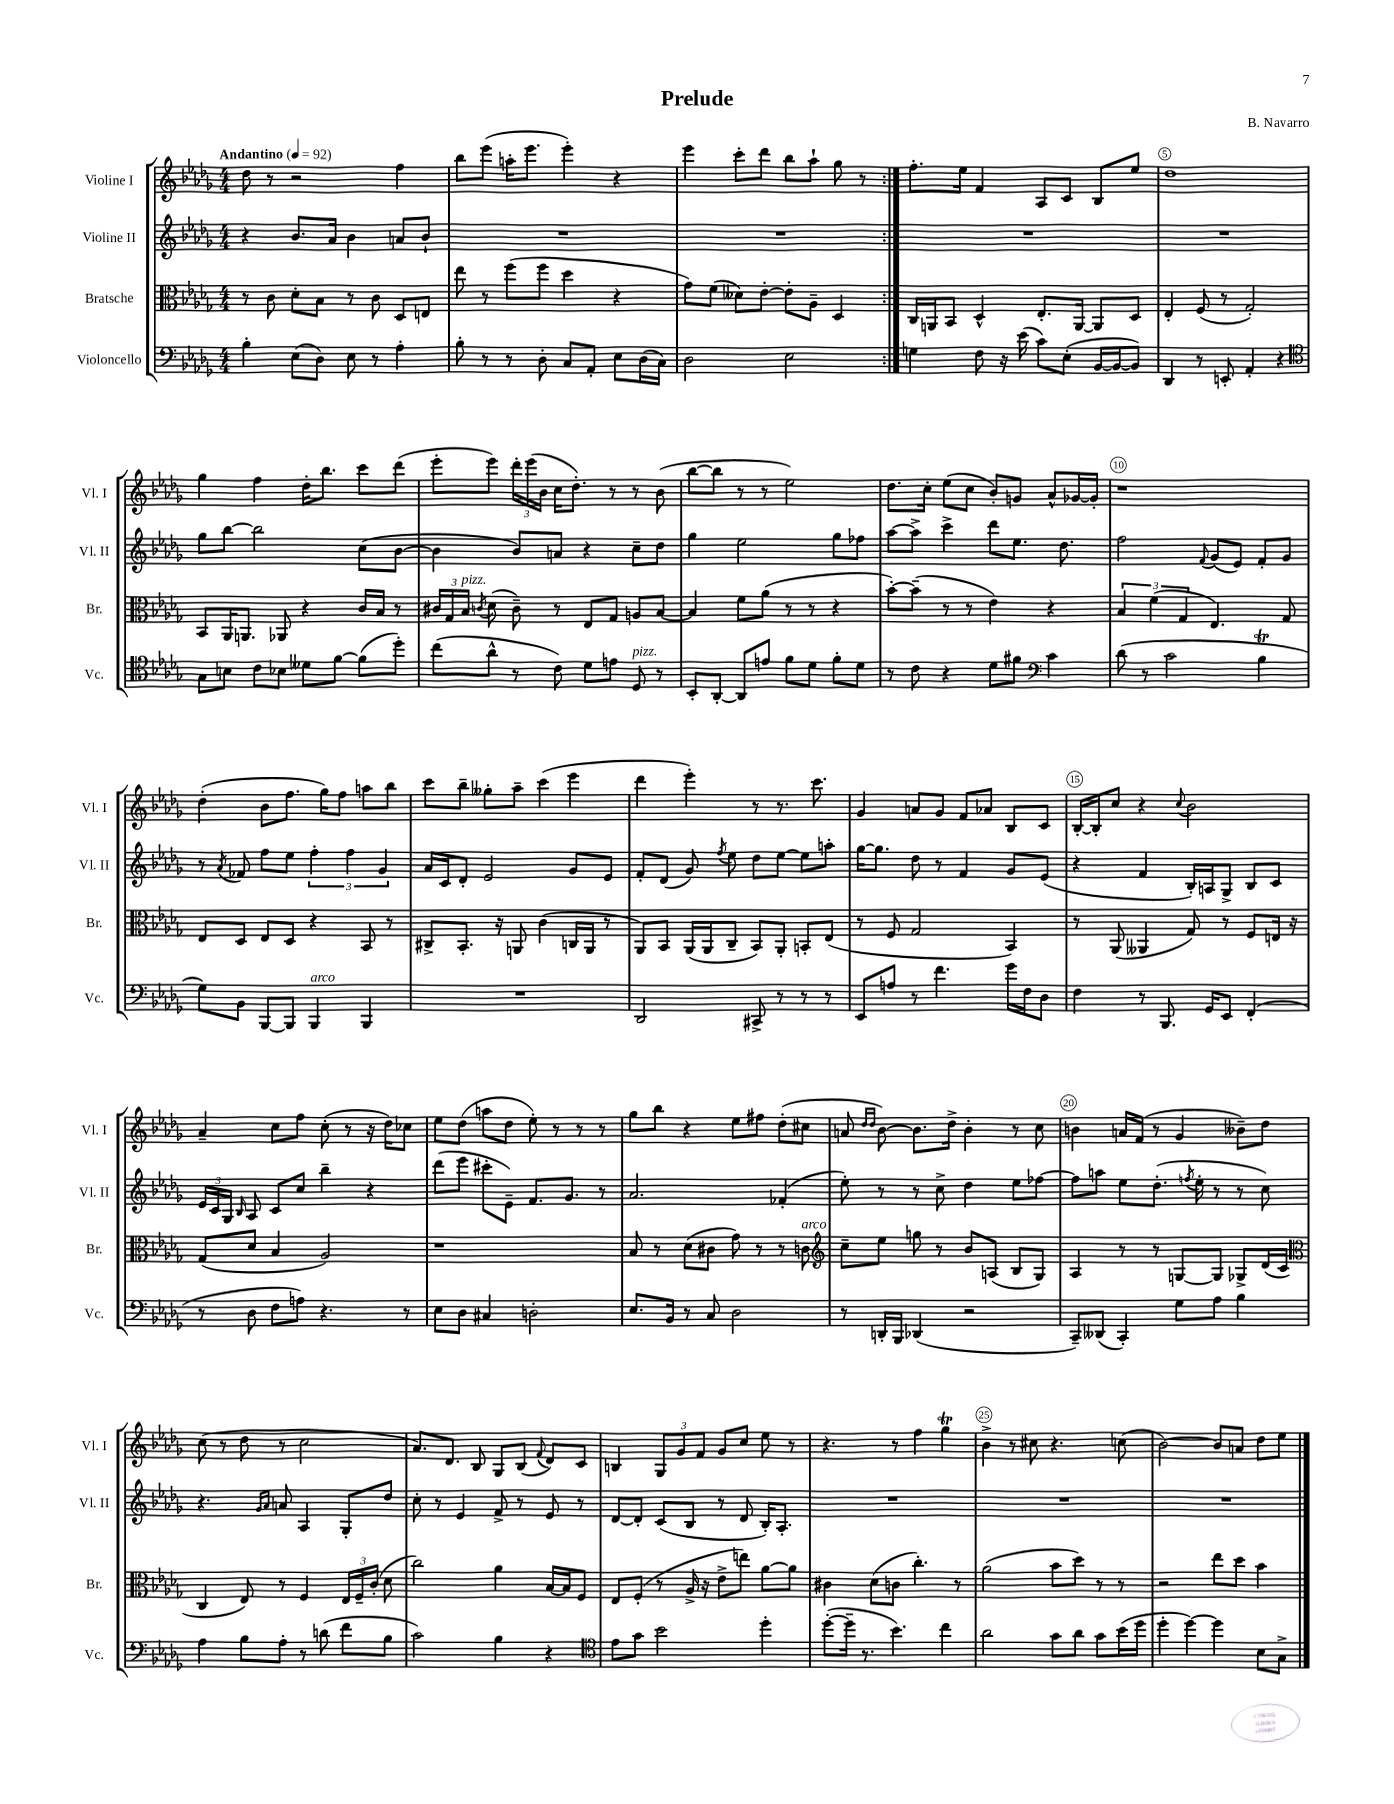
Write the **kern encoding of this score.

**kern	**kern	**kern	**kern
*staff4	*staff3	*staff2	*staff1
*clefF4	*clefC3	*clefG2	*clefG2
*k[b-e-a-d-g-]	*k[b-e-a-d-g-]	*k[b-e-a-d-g-]	*k[b-e-a-d-g-]
*M4/4	*M4/4	*M4/4	*M4/4
*MM92	*MM92	*MM92	*MM92
4B-'\	8r	4r	8dd-\
.	8c\	.	8r
(8E-\L	8d-'\L	8.b-/L	2r
8D-\J)	8B-\J	.	.
.	.	16a-/Jk	.
8E-\	8r	4b-\	.
8r	8c\	.	.
4A-'\	8D-/L	8a/L	4ff\
.	8E/J	8b-`/J	.
=	=	=	=
8B-'\	8ee-\	1r	8bb-\L
8r	8r	.	(8eee-\J
8r	(8ff\L	.	16aa'\LK
.	.	.	8.eee-\J
8D-'\	8ff\J	.	.
8C/L	4dd-\	.	4eee-'\)
8AA-'/J	.	.	.
8E-\L	4r	.	4r
(16D-\L	.	.	.
16C\JJ)	.	.	.
=	=	=	=
2D-\	8g-\L)	1r	4eee-\
.	(8f\J	.	.
.	8d--\L)	.	8ccc'\L
.	[8e-'\J	.	8ddd-\J
2E-\	8e-'\]L	.	8bb-\L
.	8A-~\J	.	8aa-`\J
.	4D-/	.	8gg-\
.	.	.	8r
=:|!	=:|!	=:|!	=:|!
4G\	16C/LL	1r	8.ff'\L
.	16AA/J	.	.
.	8BB-/J	.	.
.	.	.	16ee-\Jk
8F\	4D-^^/	.	4f/
16r	.	.	.
(16e-\	.	.	.
8c\L)	8.E-'/L	.	8A-/L
(8E-'\J	.	.	8c/J
.	[16AA/Jk	.	.
[16BB-/LL	8AA/]L	.	8B-/L
16BB-/_J	.	.	.
8BB-/]J)	8D-/J	.	8ee-/J
=	=	=	=
4DD-/	4E-'/	1r	1dd-
8r	(8F/	.	.
8EE'/	8r	.	.
4AA-'/	2G-'/)	.	.
4r	.	.	.
=	=	=	=
*clefC4	*	*	*
8G-\L	8BB-/L	8gg-\L	4gg-\
8B\J	16AA-/K	[8bb-\J	.
.	8.AA/J	.	.
8c\L	.	2bb-\]	4ff\
8B-\J	8AA-/	.	.
8d--\L	4r	.	16dd-'\LK
.	.	.	8.bb-\J
[8f\J	.	.	.
(8f\]L	16c/LL	(8cc\L	8ccc\L
.	16B-/JJ	.	.
8dd-'\J)	8r	[8b-\J	(8ddd-\J
=	=	=	=
(8cc\L	24c#/LL	4b-\]	8eee-'\L
.	24G-/	.	.
.	24B-/JJ	.	.
.	8qc/	.	.
8a-^^\J	(8d-\	.	8eee-\J)
8r	8c~\)	8b-/L)	24ddd-'\LL
.	.	.	(24eee-\
.	.	.	24b-\JJ
8c\)	8r	8a/J	16cc\LK
.	.	.	8.dd-'\J)
8d-\L	8E-/L	4r	.
8e\J	8G-/J	.	8r
8D-/	8A/L	8cc~\L	8r
8r	[8B-/J	8dd-\J	(8b-\
=	=	=	=
8BB-'/L	4B-/]	4gg-\	[8bb-\L
[8AA-'/J	.	.	8bb-\]J
8AA-/]L	8f\L	2ee-\	8r
8e/J	(8a-\J	.	8r
8f\L	8r	.	2ee-\)
8d-\J	8r	.	.
8f'\L	4r	8gg-\L	.
8d-\J	.	8ff-\J	.
=	=	=	=
8r	[8b-'\L)	[8aa-\L	8.dd-\L
8c\	(8b-~\]J	8aa-^\]J	.
.	.	.	16cc'\Jk
4r	8r	4ccc^\	(8ee-\L
.	8r	.	8cc\J
8d-\L	4e-\)	8ddd-\L	8b-'/L)
8f#\J	.	8.ee-\J	8g/J
*clefF4	*	*	*
4c\	4r	.	8a-^^/L
.	.	8.dd-\	.
.	.	.	[16g-/L
.	.	.	16g-'/]JJ
=	=	=	=
(8d-\	6B-/	2ff\	1r
8r	.	.	.
.	(6f\	.	.
2c\	.	.	.
.	6G-/	.	.
.	.	8qqf/	.
.	4.E-/)	(8g-/L	.
.	.	8e-/J)	.
4B-\	.	8f'/L	.
.	8G-/	8g-/J	.
=	=	=	=
8G-\L)	8E-/L	8r	(4dd-'\
.	.	8qa-/	.
8BB-\J	8D-/J	8f-/	.
[8BBB-/L	8E-/L	8ff\L	8b-\L
8BBB-/]J	8D-/J	8ee-\J	8.ff\J
4BBB-/	4r	6ff'\	.
.	.	.	16gg-\LK)
.	.	.	8ff\J
.	.	6ff\	.
4BBB-/	8BB-/	.	8aa\L
.	.	6g-/	.
.	8r	.	8bb-\J
=	=	=	=
1r	8C#^/L	16a-/LL	8ccc\L
.	.	16c/J	.
.	8.BB-'/J	8d-'/J	8bb-~\J
.	.	2e-/	8gg--'\L
.	16r	.	.
.	8AA/	.	8aa-~\J
.	(4c\	.	(4ccc\
.	16C/LL	8g-/L	4eee-\
.	16AA/JJ	.	.
.	8r	8e-/J	.
=	=	=	=
2DD-/	8AA-/L)	8f'/L	4ddd-\
.	8BB-/J	(8d-/J	.
.	(16AA-/LL	8g-/)	4eee-'\)
.	16AA-/J	.	.
.	.	8qff/	.
.	8C~/J	8ee-\	.
8CC#^/	8BB-/L)	8dd-\L	8r
8r	8AA-'/J	[8ee-\J	8.r
8r	8BB'/L	8ee-\]L	.
.	.	.	8.ccc\
8r	(8E-/J	8aa'\J	.
=	=	=	=
8EE-/L	8r	[16gg-\LK	4g-/
.	.	8.gg-\]J	.
8A/J	8F/	.	.
8r	2G-/	8dd-\	8a/L
4.f\	.	8r	8g-/J
.	.	4f/	8f/L
.	.	.	8a-/J
16g-\LL	4BB-/)	8g-/L	8B-/L
16F\J	.	.	.
8D-\J	.	(8e-/J	8c/J
=	=	=	=
4F\	8r	4r	[16B-'/LL
.	.	.	16B-'/]J
.	(8AA-/	.	8cc/J
8r	4AA--/	4f/	4r
8.BBB-/	.	.	.
.	.	.	8qqcc/
.	8G-/)	16B-'/LL)	2b-\
16GG-/LK	.	16A/J	.
8EE-/J	8r	8G-^/J	.
(4FF'/	8F/L	8B-/L	.
.	16E/Jk	8c/J	.
.	16r	.	.
=	=	=	=
8r	(8G-/L	24e-/LL	4a-~/
.	.	24c/	.
.	.	24G-/JJ	.
.	.	16qqB-/	.
8D-\	8d-/J	8A-/	.
8F\L	4B-/	8c/L	8cc\L
8A\J)	.	8cc/J	8ff\J
4.r	2A-/)	4bb-~\	(8cc'\
.	.	.	8r
.	.	4r	16r
.	.	.	16dd-\LK)
8r	.	.	8cc-\J
=	=	=	=
8E-\L	1r	(8ddd-\L	8ee-\L
8D-\J	.	8eee-\J	(8dd-\J
4C#/	.	8ccc#'\L	8aa\L
.	.	8e-~\J)	8dd-\J
2D'\	.	8.f/L	8ee-'\)
.	.	.	8r
.	.	8.g-/J	.
.	.	.	8r
.	.	8r	8r
=	=	=	=
8.E-/L	8B-/	2.a-/	8gg-\L
.	8r	.	8bb-\J
16BB-/Jk	.	.	.
8r	(8d-\L	.	4r
8C/	8c#\J	.	.
2D-\	8g-\)	.	8ee-\L
.	8r	.	8ff#\J
.	8r	(4f-'/	(8dd-'\L
.	8c\	.	8cc#\J
=	=	=	=
*	*clefG2	*	*
8r	8cc~\L	8ee-'\)	8a/
.	.	.	16qqdd-/LL
.	.	.	16qqdd-/JJ
16DD'/LL	8ee-\J	8r	[8b-\)
16BBB-/JJ	.	.	.
(4DD-/	8gg\	8r	8.b-\]L
.	8r	8cc^\	.
.	.	.	16dd-^\Jk
2r	8b-/L	4dd-\	4b-'\
.	(8A/J	.	.
.	8B-/L	8ee-\L	8r
.	8G-/J)	[8ff-\J	8cc\
=	=	=	=
8CC~/L)	4A-/	8ff-\]L	4b\
(8DD--/J	.	8aa\J	.
4CC'/)	8r	8ee-\L	16a/LL
.	.	.	(16f/JJ
.	8r	(8.dd-'\J	8r
8G-\L	[8G/L	.	4g-/
.	.	8qff/	.
.	.	16ee-'\	.
8A-\J	8G/]J	8r	.
4B-\	8G-^/L	8r	8b--~\L)
.	(16d-/L	8cc\)	8dd-\J
.	16c/JJ	.	.
=	=	=	=
*	*clefC3	*	*
4A-\	4C/	4.r	(8cc\
.	.	.	8r
8B-\L	8E-/)	.	8dd-\
.	.	16qqg-/LL	.
.	.	16qqa-/JJ	.
8A-'\J	8r	8a/	8r
8r	4F/	4A-/	2cc\
(8d\	.	.	.
8f\L	24E-/LL	8G-'/L	.
.	24F~/	.	.
.	(24c'/JJ	.	.
8B-\J	8d-\	8dd-/J	.
=	=	=	=
2c\)	2cc\)	8cc'\	8.a-/L)
.	.	8r	.
.	.	.	8.d-/J
.	.	4e-/	.
.	.	.	8B-/
4B-\	4a-\	8f^/	8G-/L
.	.	8r	(8B-/J
.	.	.	8qqf/
4r	[16B-/LL	8e-/	8d-/L)
.	16B-/]J	.	.
.	8F/J	8r	8c/J
=	=	=	=
*clefC4	*	*	*
8e-\L	8E-/L	[8d-/L	4B/
8g-\J	(8F'/J	8d-'/]J	.
2b-\	8r	(8c/L	12G-/L
.	.	.	12g-/
.	16A-^/	8B-/J	.
.	.	.	12f/J
.	16r	.	.
.	8e-^\L	8r	8g-/L
.	8ee\J)	8d-/	8cc/J
4dd-'\	[8a-\L	16B-'/LK)	8ee-\
.	.	8.A-'/J	.
.	8a-\]J	.	8r
=	=	=	=
([8dd-'\L	4c#\	1r	4.r
16dd-~\]Jk	.	.	.
8.r	.	.	.
.	(8d-\L	.	.
4.b-\)	8c\J	.	8r
.	4.cc'\)	.	4ff\
4cc\	.	.	4gg-\
.	8r	.	.
=	=	=	=
2a-\	(2a-\	1r	4b-^\
.	.	.	8r
.	.	.	8cc#\
8g-\L	8b-\L	.	4.r
8a-\J	8dd-\J)	.	.
8g-\L	8r	.	.
(16b-\L	8r	.	(8cc\
16dd-\JJ	.	.	.
=	=	=	=
4dd-'\	2r	1r	[2b-\)
[4dd-\)	.	.	.
4dd-\]	8ee-\L	.	8b-/]L
.	8dd-\J	.	8a/J
8B-\L	4b-\	.	8dd-\L
8G-^\J	.	.	8ee-\J
==	==	==	==
*-	*-	*-	*-
